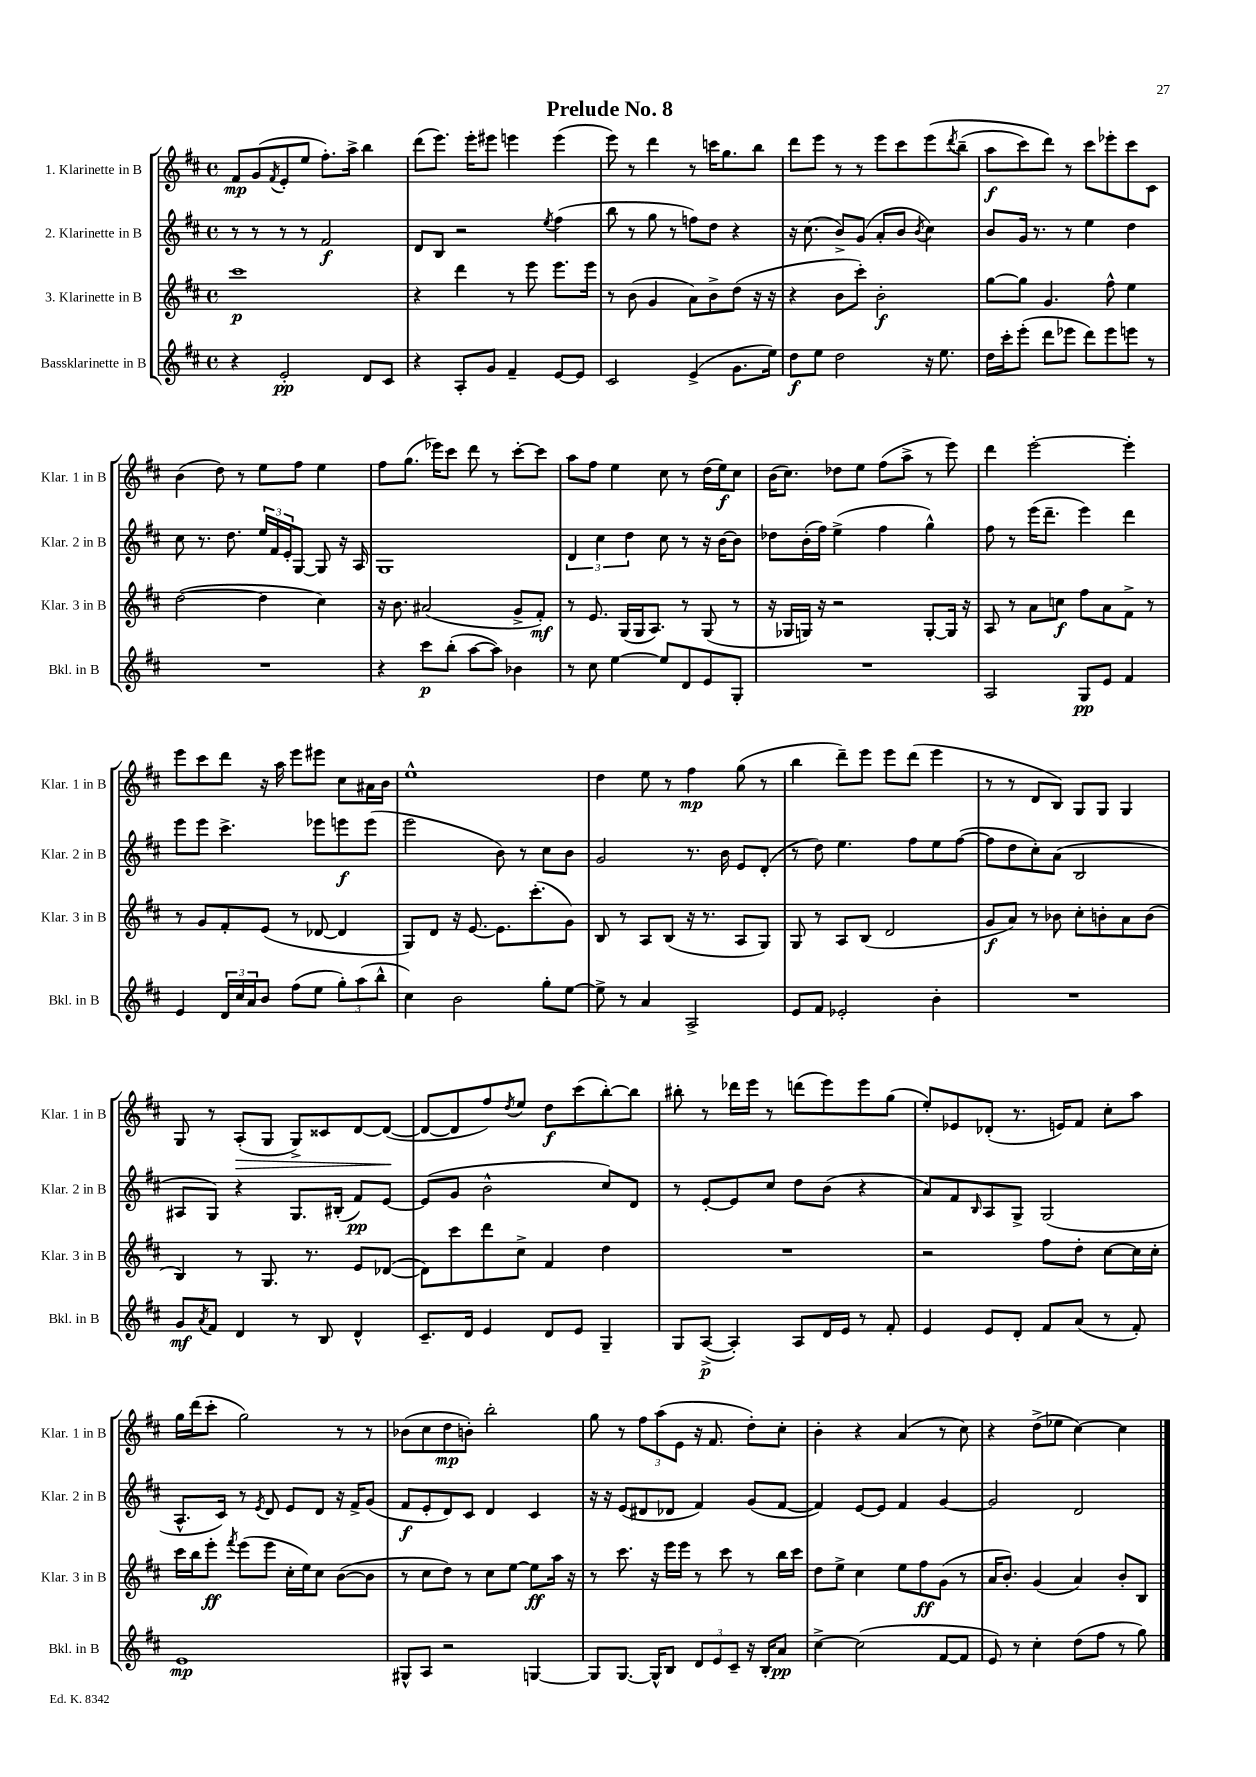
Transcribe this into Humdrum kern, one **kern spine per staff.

**kern	**kern	**kern	**kern
*staff4	*staff3	*staff2	*staff1
*clefG2	*clefG2	*clefG2	*clefG2
*k[f#c#]	*k[f#c#]	*k[f#c#]	*k[f#c#]
*M4/4	*M4/4	*M4/4	*M4/4
*met(c)	*met(c)	*met(c)	*met(c)
4r	1ccc#	8r	8f#/L
.	.	8r	(8g/
.	.	.	8qf#/
2e'/	.	8r	8e'/
.	.	8r	8ee/J
.	.	2f#/	8.ff#'\L)
.	.	.	16aa^\Jk
8d/L	.	.	4bb\
8c#/J	.	.	.
=	=	=	=
4r	4r	8d/L	(8ddd\L
.	.	8B/J	8.eee\J)
8A'/L	4ddd\	2r	.
.	.	.	16eee'\LK
8g/J	.	.	8eee#\J
4f#~/	8r	.	4eee\
.	8eee\	.	.
.	.	8qee/	.
[8e/L	8.eee\L	(4ff#\	(4eee\
8e/]J	.	.	.
.	16eee\Jk	.	.
=	=	=	=
2c#/	8r	8bb\	8eee\)
.	(8b\	8r	8r
.	4g/	8gg\	4ddd\
.	.	8r	.
(4e^/	8a\L)	8ff\L)	8r
.	8b^\	8dd\J	16ccc\LK
.	.	.	8.gg\
8.g\L	(8dd\J	4r	.
.	16r	.	8bb\J
16ee\Jk)	16r	.	.
=	=	=	=
8dd\L	4r	16r	8ddd\L
.	.	(8.cc#\	.
8ee\J	.	.	8eee\J
2dd\	8b\L	8b^/L)	8r
.	8ccc#'\J)	(8g/J	8r
.	2b'\	8a'/L	8eee\L
.	.	8b/J	8ccc#\
.	.	8qb/	.
16r	.	4cc#\)	&(8eee\
8.ee\	.	.	.
.	.	.	8qddd/
.	.	.	(8bb~\J
=	=	=	=
16dd\LL	[8gg\L	8b/L	8aa\L
16ccc#'\J	.	.	.
(8eee'\J	8gg\]J	16g/Jk	8ccc#\)
.	.	8.r	.
8ddd\L	4.g/	.	8ddd\J&)
8eee-\J	.	8r	8r
8ddd\L)	.	4ee\	8ccc#\L
8eee-\	8ff#^^\	.	8eee-'\
8eee\J	4ee\	4dd\	8ccc#\
8r	.	.	8c#\J
=	=	=	=
1r	([2dd\	8cc#\	(4b\
.	.	8.r	.
.	.	.	8dd\)
.	.	8.dd\	.
.	.	.	8r
.	4dd\]	24ee/LL	8ee\L
.	.	24f#/	.
.	.	24e'/J	.
.	.	[8G/J	8ff#\J
.	4cc#\)	8G/]	4ee\
.	.	16r	.
.	.	16A/	.
=	=	=	=
4r	16r	1G	8ff#\L
.	8.b\	.	.
.	.	.	(8.gg\J
8ccc#\L	(2a#/	.	.
.	.	.	16eee-\LK)
(8bb'\J	.	.	8ccc#\J
[8aa\L	.	.	8ddd\
8aa\]J)	.	.	8r
4b-\	8g^/L	.	[8ccc#'\L
.	8f#'/J)	.	8ccc#\]J
=	=	=	=
8r	8r	6d/	8aa\L
8cc#\	8.e/	.	8ff#\J
.	.	6cc#\	.
[4ee\	.	.	4ee\
.	(16G/LL	.	.
.	.	6dd\	.
.	16G/J	.	.
.	8.A/J)	.	.
8ee/]L	.	8cc#\	8cc#\
8d/	8r	8r	8r
8e/	(8G/	16r	(16dd\LL
.	.	[16b\LK	16ee\J)
8G'/J	8r	8b\]J	8cc#\J
=	=	=	=
1r	16r	8dd-\L	(16b\LK
.	16G-/LL	.	8.cc#\J)
.	16G/JJ)	(16b'\L	.
.	16r	16ff#\JJ)	.
.	2r	(4ee^\	8dd-\L
.	.	.	8ee\J
.	.	4ff#\	(8ff#\L
.	.	.	8aa^\J
.	[8G'/L	4gg^^\)	8r
.	16G/]Jk	.	8eee\)
.	16r	.	.
=	=	=	=
2A/	8A/	8ff#\	4ddd\
.	8r	8r	.
.	8a\L	(16eee\LK	[2eee'\
.	.	8.ddd~\J	.
.	8cc\J	.	.
8G/L	8ff#\L	4eee\)	.
8e/J	8a\	.	.
4f#/	8f#^\J	4ddd\	4eee'\]
.	8r	.	.
=	=	=	=
4e/	8r	8eee\L	8eee\L
.	8g/L	8eee\J	8ccc#\
24d/LL	8f#'/	4.ccc#^\	8ddd\J
24cc#/	.	.	.
24a/J	.	.	.
8b/J	(8e/J	.	16r
.	.	.	16aa\
(8ff#\L	8r	.	8eee\L
8ee\J	[8d-/	8eee-\L	8eee#\J
12gg'\L)	4d-/]	8eee\	8cc#\L
(12aa\	.	.	.
.	.	(8eee\J	16a#\L
12bb^^\J	.	.	.
.	.	.	16b\JJ
=	=	=	=
4cc#\)	8G/L)	2eee\	1ee^^
.	8d/J	.	.
2b\	16r	.	.
.	[8.e/	.	.
.	8.e\]L	8b\)	.
.	.	8r	.
.	(8.ccc#'\	.	.
8gg'\L	.	8cc#\L	.
[8ee\J	8g\J)	8b\J	.
=	=	=	=
8ee^\]	8B/	2g/	4dd\
8r	8r	.	.
4a/	8A/L	.	8ee\
.	(8B/J	.	8r
2A^/	16r	8.r	4ff#\
.	8.r	.	.
.	.	16b\	.
.	8A/L	8e/L	(8gg\
.	8G/J)	(8d'/J	8r
=	=	=	=
8e/L	8G/	8r	4bb\
8f#/J	8r	8dd\)	.
2e-'/	8A/L	4.ee\	8ddd~\L)
.	(8B/J	.	8eee\J
.	2d/	.	8eee\L
.	.	8ff#\L	(8ddd\J
4b'\	.	8ee\	4eee\
.	.	([8ff#\J	.
=	=	=	=
1r	8g/L	8ff#\]L	8r
.	8a/J)	8dd\	8r
.	8r	8cc#'\)	8d/L
.	8b-\	(8a\J	8B/J)
.	8cc#'\L	2B/	8G/L
.	8b'\	.	8G/J
.	8a\	.	4G/
.	(8b\J	.	.
=	=	=	=
8g/L	4B/)	8A#/L	8G/
8qa/	.	.	.
8f#/J	.	8G/J)	8r
4d/	8r	4r	(8A'/L
.	8.G/	.	8G/J
8r	.	8.G/L	8G^/L)
.	8.r	.	.
8B/	.	.	8c##/
.	.	(16B#'/Jk	.
4d^^/	8e/L	8f#/L)	[8d/
.	([8d-/J	[8e/J	(8d/_J
=	=	=	=
8.c#~/L	8d-\]L)	(8e/]L	8d/_L
.	8ccc#\	8g/J	8d/]
16d/Jk	.	.	.
4e/	8ddd\	2b^^\	8ff#/)
.	.	.	8qdd/
.	8cc#^\J	.	8ee/J
8d/L	4f#/	.	8dd\L
8e/J	.	.	(8ccc#\
4G~/	4dd\	8cc#/L)	[8bb'\)
.	.	8d/J	8bb\]J
=	=	=	=
8G/L	1r	8r	8bb#'\
([8A^/J	.	[8e'/L	8r
4A'/])	.	8e/]	16ddd-\LL
.	.	.	16eee\JJ
.	.	8cc#/J	8r
8A/L	.	8dd\L	(8ddd\L
16d/L	.	(8b\J	8eee\)
16e/JJ	.	.	.
8r	.	4r	8eee\
8f#'/	.	.	(8gg\J
=	=	=	=
4e/	2r	8a/L)	8ee'/L)
.	.	8f#/	8e-/
.	.	16qqB/	.
8e/L	.	8A/	(8d-'/J
8d'/J	.	8G^/J	8.r
8f#/L	8ff#\L	(2G/	.
.	.	.	16e/LK)
(8a/J	8dd'\J	.	8f#/J
8r	[8cc#\L	.	8cc#'\L
8f#'/)	16cc#\]L	.	8aa\J
.	16cc#'\JJ	.	.
=	=	=	=
1e	16ccc#\LL	8.A^^/L	16gg\LL
.	16bb\J	.	(16ddd\J
.	8eee'\J	.	8ccc#'\J
.	.	16c#/Jk)	.
.	8qfff#/	.	.
.	(8eee\L	8r	2gg\)
.	.	8qe/	.
.	8eee\J	8d/	.
.	16cc#'\LL	8e/L	.
.	16ee\J)	.	.
.	8cc#\J	8d/J	.
.	([8b\L	16r	8r
.	.	16f#^/LK	.
.	8b\]J	(8g/J	8r
=	=	=	=
8G#^^/L	8r	8f#/L	(8b-\L
8A/J	8cc#\L	8e'/	8cc#\
2r	8dd\J)	8d/)	8dd\
.	8r	8c#/J	8b'\J)
.	8cc#\L	4d/	2bb'\
.	[8ee\J	.	.
[4G/	8ee\]L	4c#/	.
.	16aa\Jk	.	.
.	16r	.	.
=	=	=	=
8G/]L	8r	16r	8gg\
.	.	16r	.
[8.G/J	8.ccc#\	(8e/L	8r
.	.	8d#/	12ff#\L
16G^^/]LK	16r	.	.
.	.	.	(12aa\
8B/J	16eee\LL	8d-/J	.
.	.	.	12e\J
.	16eee\JJ	.	.
12d/L	8r	4f#/)	16r
.	.	.	8.f#/
12e/	.	.	.
.	8ccc#\	.	.
12c#~/J	.	.	.
16r	8r	(8g/L	8dd'\L)
16B'/LK	.	.	.
8a/J	16bb\LL	[8f#/J	8cc#'\J
.	16ccc#\JJ	.	.
=	=	=	=
[4cc#^\	8dd\L	4f#/])	4b'\
.	8ee^\J	.	.
(2cc#\]	4cc#\	[8e/L	4r
.	.	8e/]J	.
.	8ee\L	4f#/	(4a/
.	8ff#\	.	.
[8f#/L	(8g\J	[4g/	8r
8f#/]J	8r	.	8cc#\)
=	=	=	=
8e/)	16a/LK	2g/]	4r
.	8.b'/J)	.	.
8r	.	.	.
4cc#'\	(4g/	.	(8dd^\L
.	.	.	8ee-\J
(8dd\L	4a/)	2d/	[4cc#\)
8ff#\J	.	.	.
8r	8b'/L	.	4cc#\]
8gg\)	8B/J	.	.
==	==	==	==
*-	*-	*-	*-
